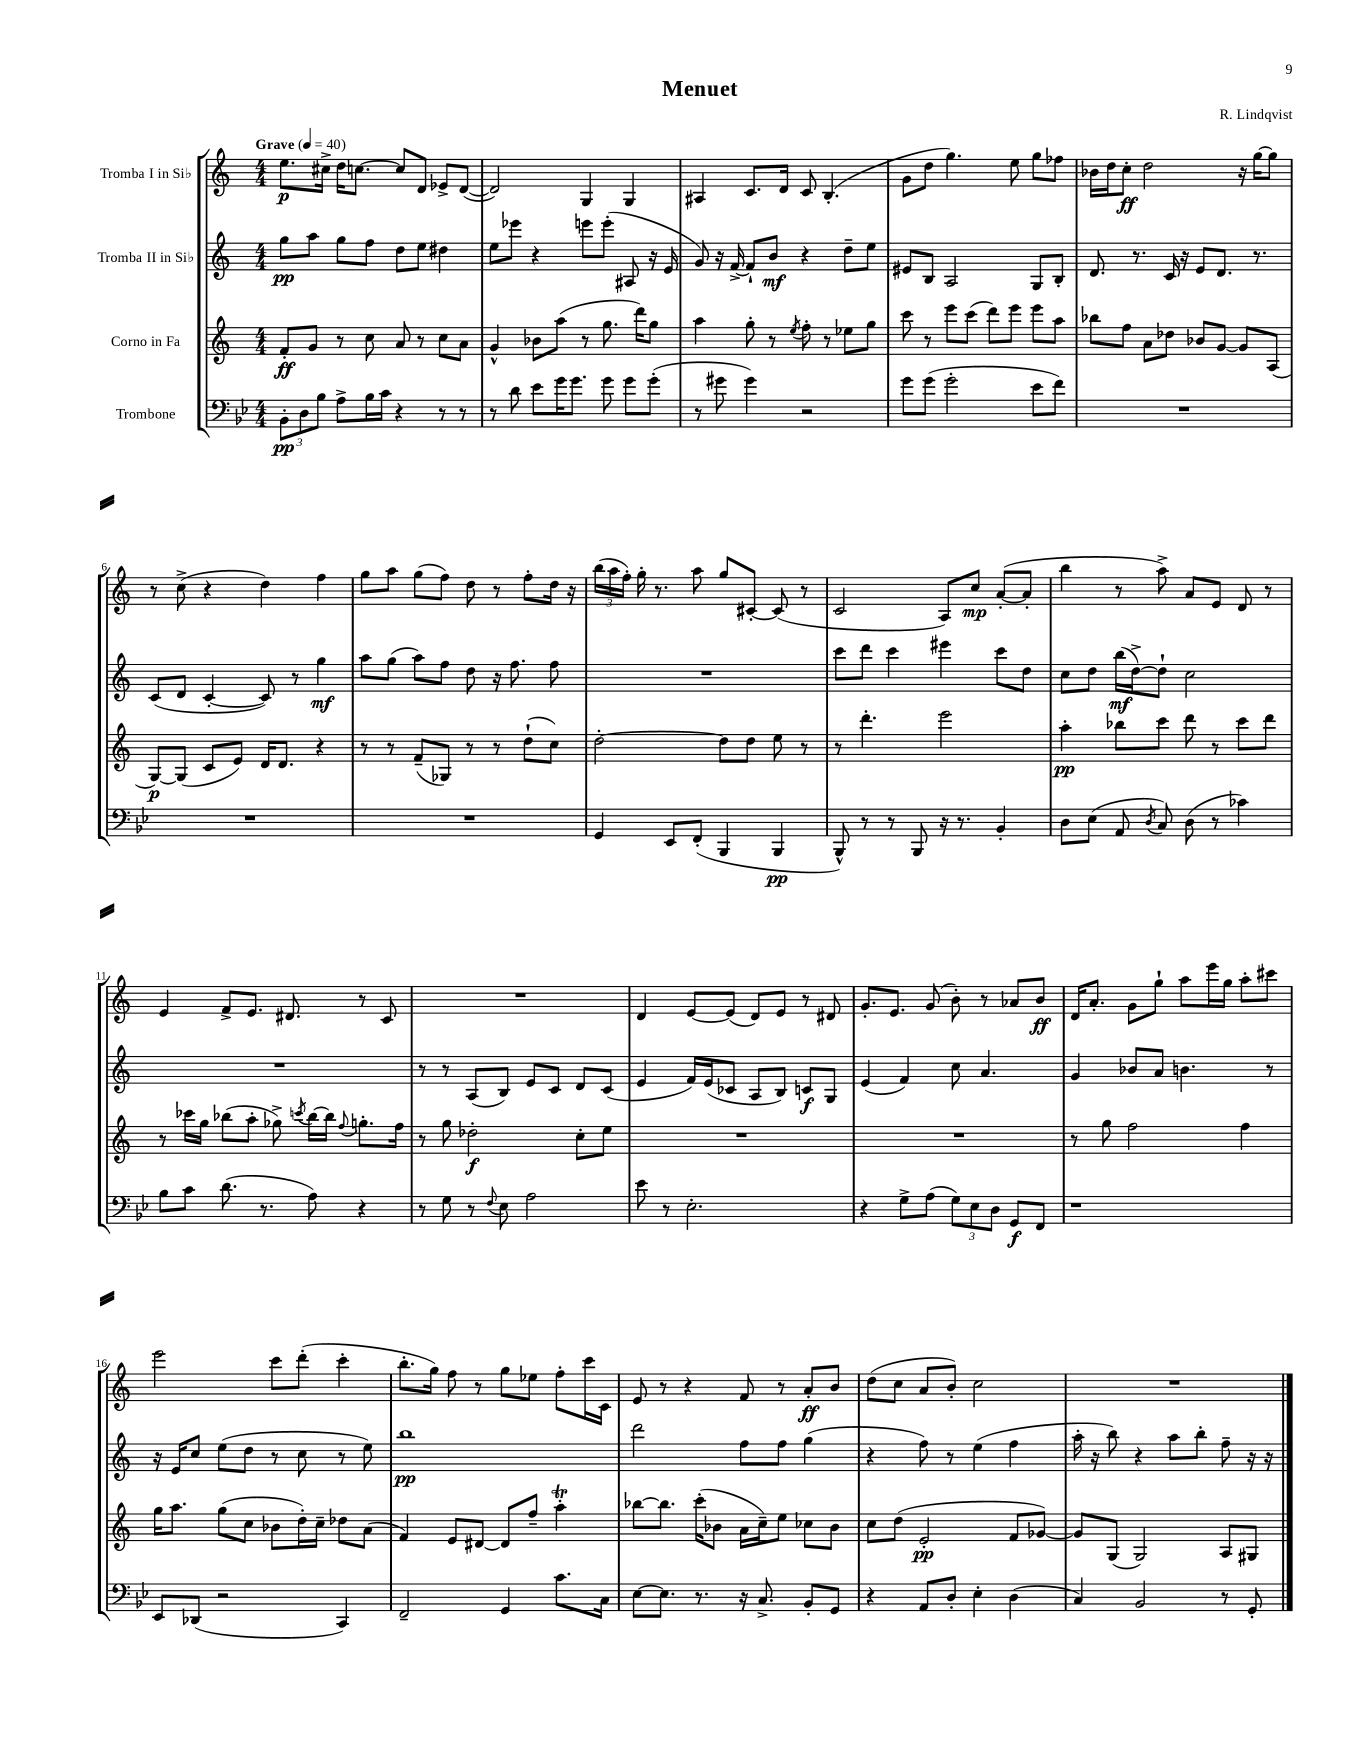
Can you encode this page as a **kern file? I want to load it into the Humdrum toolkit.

**kern	**kern	**kern	**kern
*staff4	*staff3	*staff2	*staff1
*clefF4	*clefG2	*clefG2	*clefG2
*k[b-e-]	*k[]	*k[]	*k[]
*M4/4	*M4/4	*M4/4	*M4/4
*MM40	*MM40	*MM40	*MM40
12BB-'	8f'	8gg	8.ee
12D	.	.	.
.	8g	8aa	.
12B-	.	.	.
.	.	.	16cc#^
8A^	8r	8gg	16dd
.	.	.	[8.cc
16B-	8cc	8ff	.
16c	.	.	.
4r	8a	8dd	8cc]
.	8r	8ee	8d
8r	8cc	4dd#	8e-^
8r	8a	.	([8d
=	=	=	=
8r	4g^^	8ee	2d])
8d	.	8eee-	.
8e-	8b-	4r	.
16g	(8aa	.	.
8.g	.	.	.
.	8r	8eee	4G
8g	8.gg	(8eee'	.
8g	.	8A#	4G
.	16ddd)	.	.
(8g'	8gg	16r	.
.	.	16e	.
=	=	=	=
8r	4aa	8g)	4A#
8g#	.	16r	.
.	.	[16f^	.
4g#)	8gg'	8f`]	8.c
.	8r	8b	.
.	.	.	16d
.	8qee	.	.
2r	8ff'	4r	8c
.	8r	.	(4.B'
.	8ee-	8dd~	.
.	8gg	8ee	.
=	=	=	=
8g	8ccc	8e#	8g
(8g	8r	8B	8dd
2g'	8eee	2A	4.gg)
.	(8ccc	.	.
.	8ddd)	.	.
.	8eee	.	8ee
8e-	8eee	8G	8gg
8f)	8aa	8B'	8ff-
=	=	=	=
1r	8bb-	8.d	16b-
.	.	.	16dd
.	8ff	.	8cc'
.	.	8.r	.
.	8a	.	2dd
.	8dd-	16c	.
.	.	16r	.
.	8b-	8e	.
.	[8g	8.d	.
.	8g]	.	16r
.	.	8.r	[16gg
.	(8A	.	8gg]
=	=	=	=
1r	[8G)	(8c	8r
.	(8G]	8d	(8cc^
.	8c	[4c'	4r
.	8e)	.	.
.	16d	8c])	4dd)
.	8.d	.	.
.	.	8r	.
.	4r	4gg	4ff
=	=	=	=
1r	8r	8aa	8gg
.	8r	(8gg	8aa
.	(8f~	8aa)	(8gg
.	8G-)	8ff	8ff)
.	8r	8dd	8dd
.	8r	16r	8r
.	.	8.ff	.
.	(8dd`	.	8ff'
.	8cc)	8ff	16dd
.	.	.	16r
=	=	=	=
4GG	[2dd'	1r	(24bb
.	.	.	24aa
.	.	.	24ff')
.	.	.	16gg'
.	.	.	8.r
8EE-	.	.	.
(8FF'	.	.	8aa
4BBB-	8dd]	.	8gg
.	8dd	.	[8c#'
4BBB-	8ee	.	(8c#]
.	8r	.	8r
=	=	=	=
8BBB-^^)	8r	8ccc	2c
8r	4.ddd'	8ddd	.
8r	.	4ccc	.
8BBB-	.	.	.
16r	2eee	4eee#	8A)
8.r	.	.	.
.	.	.	8cc
4BB-'	.	8ccc	([8a'
.	.	8dd	8a']
=	=	=	=
8D	4aa'	8cc	4bb
(8E-	.	8dd	.
8AA	8bb-	(16bb	8r
.	.	[16dd^)	.
8qD	.	.	.
8C)	8ccc	8dd`]	8aa^)
(8D	8ddd	2cc	8a
8r	8r	.	8e
4c-)	8ccc	.	8d
.	8ddd	.	8r
=	=	=	=
8B-	8r	1r	4e
8c	16ccc-	.	.
.	16gg	.	.
(8.d	(8bb-	.	8f^
.	8aa'	.	8.e
8.r	.	.	.
.	8gg-^)	.	.
.	.	.	8.d#
.	8qccc	.	.
8A)	[16bb-	.	.
.	16bb-]	.	.
.	8qqff	.	.
4r	8.gg'	.	8r
.	.	.	8c
.	16ff	.	.
=	=	=	=
8r	8r	8r	1r
8G	8gg	8r	.
8r	2dd-'	(8A	.
8qqF	.	.	.
8E-	.	8B)	.
2A	.	8e	.
.	.	8c	.
.	8cc'	8d	.
.	8ee	(8c	.
=	=	=	=
8e-	1r	4e	4d
8r	.	.	.
2.E-'	.	16f)	[8e
.	.	(16e	.
.	.	8c-	(8e]
.	.	8A	8d)
.	.	8B)	8e
.	.	8c	8r
.	.	8G	8d#
=	=	=	=
4r	1r	(4e	8.g'
.	.	.	8.e
8G^	.	4f)	.
(8A	.	.	(8g
12G)	.	8cc	8b')
12E-	.	.	.
.	.	4.a	8r
12D	.	.	.
8GG	.	.	8a-
8FF	.	.	8b
=	=	=	=
1r	8r	4g	16d
.	.	.	8.a'
.	8gg	.	.
.	2ff	8b-	8g
.	.	8a	8gg`
.	.	4.b	8aa
.	.	.	16eee
.	.	.	16gg
.	4ff	.	8aa'
.	.	8r	8ccc#
=	=	=	=
8EE-	16gg	16r	2eee
.	8.aa	16e	.
(8DD-	.	8cc	.
2r	(8gg	(8ee	.
.	8cc	8dd	.
.	8b-	8r	8ccc
.	16dd')	8cc	(8ddd'
.	16cc~	.	.
4CC)	8dd-	8r	4ccc'
.	(8a	8ee)	.
=	=	=	=
2FF~	4f)	1bb	8.bb'
.	.	.	16gg)
.	8e	.	8ff
.	[8d#	.	8r
4GG	8d#]	.	8gg
.	8ff~	.	8ee-
8.c	4aa'	.	8ff'
.	.	.	16ccc
16C	.	.	16c
=	=	=	=
[8E-	[8bb-	2ddd	8e
8.E-]	8.bb-]	.	8r
.	.	.	4r
8.r	(16ccc'	.	.
.	8b-	.	.
16r	16a	8ff	8f
8.C^	16cc~)	.	.
.	8ee	8ff	8r
8BB-'	8cc-	(4gg	8a'
8GG	8b-	.	8b
=	=	=	=
4r	8cc	4r	(8dd
.	(8dd	.	8cc
8AA	2e'	8ff)	8a
8D'	.	8r	8b')
4E-'	.	(4ee	2cc
(4D	8f	4ff	.
.	[8g-)	.	.
=	=	=	=
4C)	8g-]	16aa'	1r
.	.	16r	.
.	(8G	8bb)	.
2BB-	2G)	4r	.
.	.	8aa	.
.	.	8bb'	.
8r	8A	8ff~	.
8GG'	8G#	16r	.
.	.	16r	.
==	==	==	==
*-	*-	*-	*-
